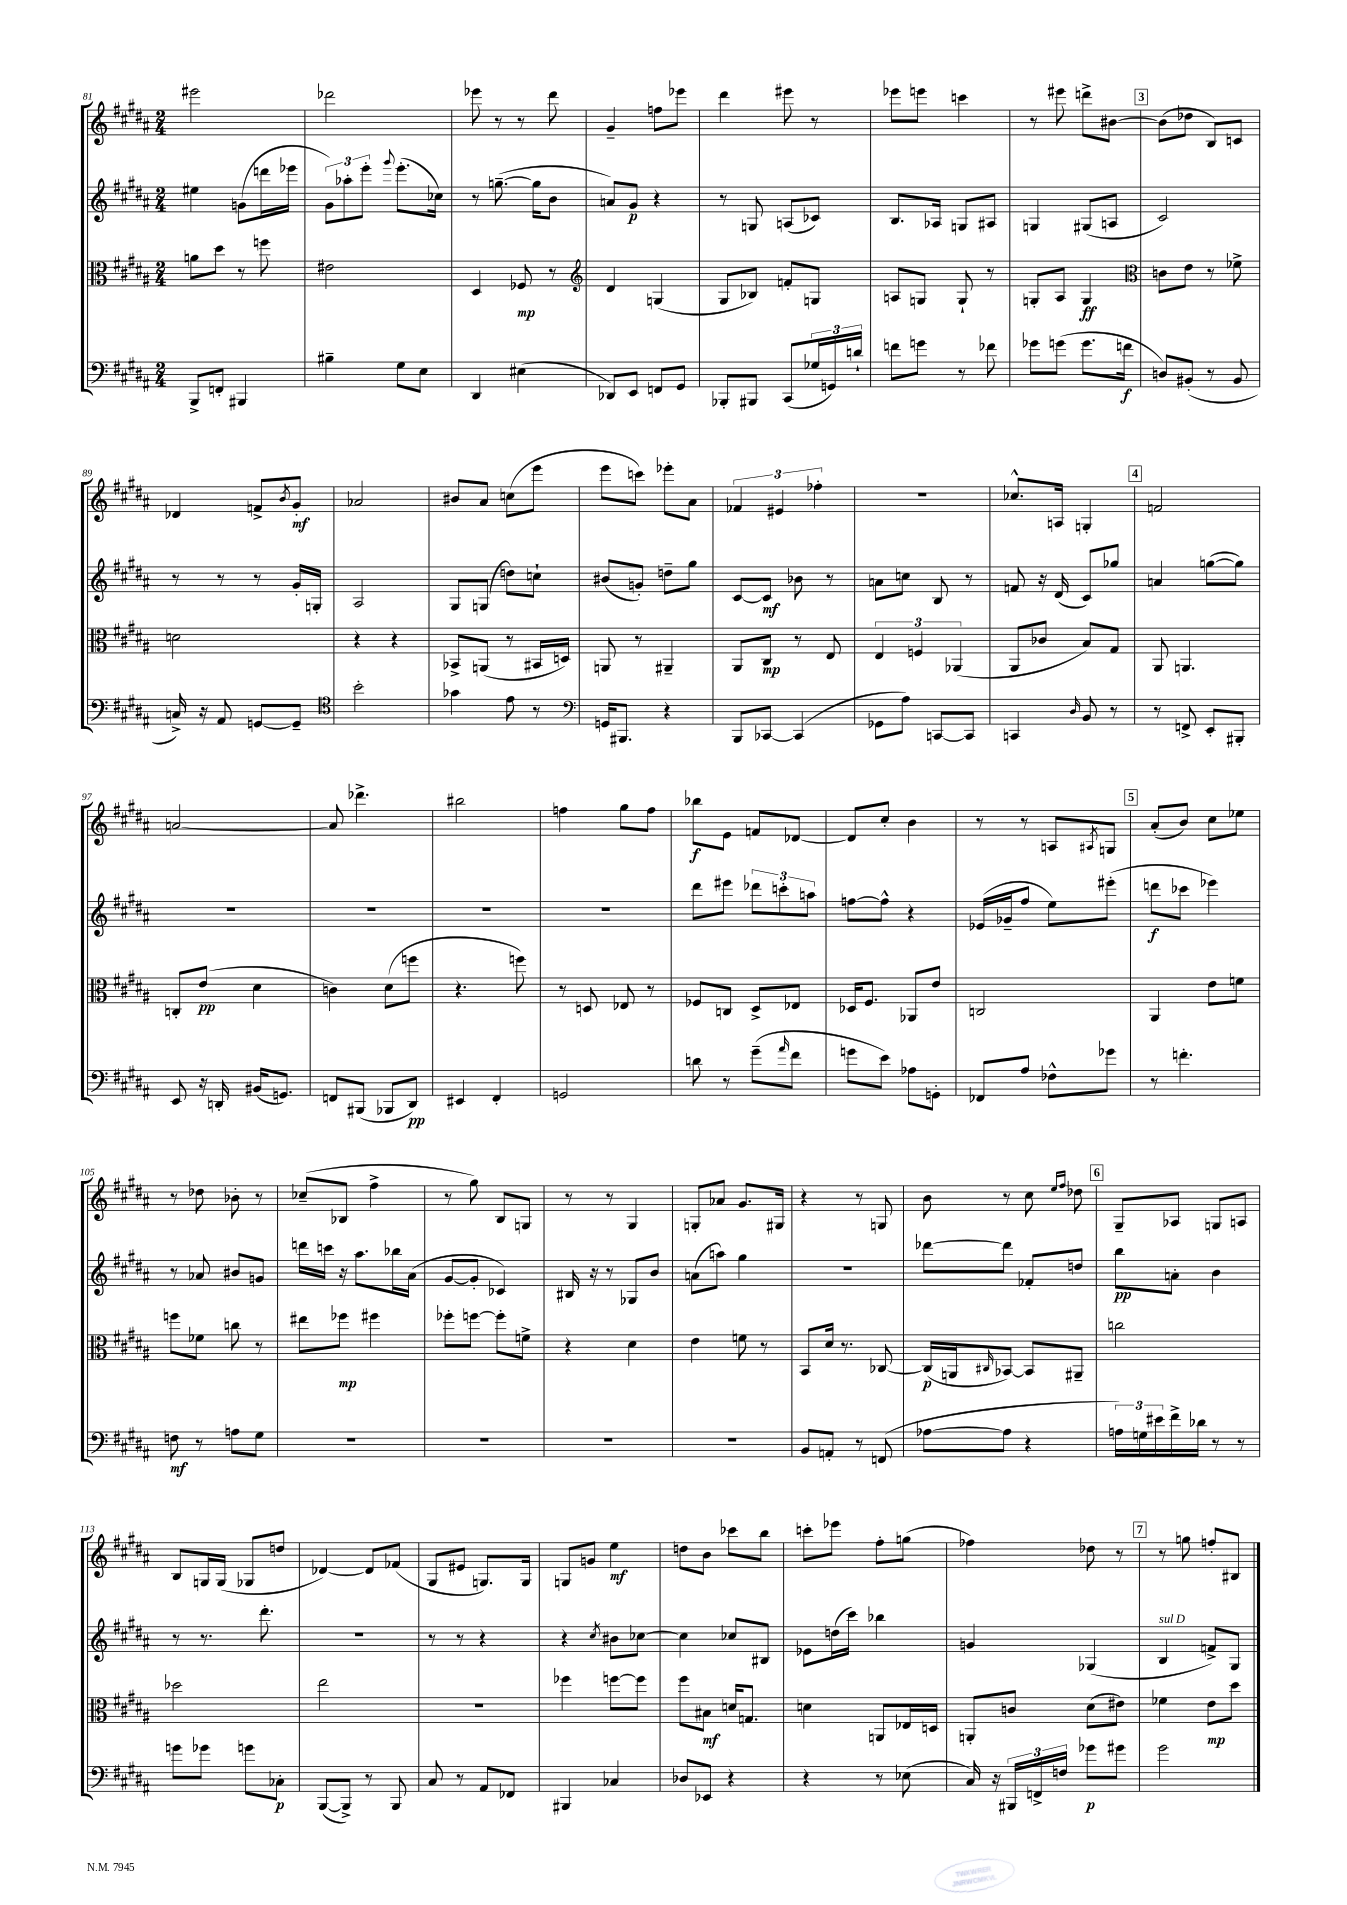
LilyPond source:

<<
\new StaffGroup <<
\new Staff = "s0" {
    \clef treble \key b \major \numericTimeSignature \time 2/4
    eis'''2 |
    des'''2 |
    ees'''8 r8 r8 dis'''8 |
    gis'4-- f''8 ees'''8 |
    dis'''4 eis'''8 r8 |
    ees'''8 e'''8 c'''4 |
    r8 eis'''8 d'''8-> bis'8~ |
    \mark \markup { \box "3" } bis'8( des''8 b8) c'8 |
    des'4 f'8-> \acciaccatura { b'8 } gis'8-.\mf |
    aes'2 |
    bis'8 ais'8 c''8( e'''8 |
    e'''8 c'''8) ees'''8-. ais'8 |
    \tuplet 3/2 { fes'4 eis'4 fes''4-. } |
    r2 |
    ces''8.-^ a16 g4-. |
    \mark \markup { \box "4" } f'2 |
    a'2~ |
    a'8 des'''4.-> |
    bis''2 |
    f''4 gis''8 f''8 |
    bes''8\f e'8 f'8 des'8~ |
    des'8 cis''8-. b'4 |
    r8 r8 a8 \acciaccatura { ais8 } g8 |
    \mark \markup { \box "5" } ais'8-.( b'8) cis''8 ees''8 |
    r8 des''8 bes'8-. r8 |
    ces''8--( bes8 fis''4-> |
    r8 gis''8) b8 g8 |
    r8 r8 gis4 |
    g8-. aes'8 gis'8. gis16 |
    r4 r8 g8 |
    b'8 r8 cis''8 \grace { e''16 fis''16 } des''8 |
    \mark \markup { \box "6" } gis8-- aes8 g8 a8 |
    b8 g16 g16( ges8 d''8 |
    des'4~) des'8 fes'8( |
    gis8 eis'8 g8.) g16 |
    g8 g'8 e''4\mf |
    d''8 b'8 ces'''8 b''8 |
    c'''8-. ees'''8 fis''8-. g''8( |
    fes''4) des''8 r8 |
    \mark \markup { \box "7" } r8 g''8 f''8-. bis8 \bar "|." |
}
\new Staff = "s1" {
    \clef treble \key b \major \numericTimeSignature \time 2/4
    eis''4 g'8( d'''16 ees'''16 |
    \tuplet 3/2 { gis'8) aes''8-. e'''8-. } \appoggiatura { gis'''8 } e'''8.-.( ces''16) |
    r8 g''8.~--( g''16 b'8 |
    a'8) gis'8\p r4 |
    r8 g8 a8( ces'8) |
    b8. aes16 g8 ais8 |
    g4 gis8( a8 |
    \mark \markup { \box "3" } cis'2) |
    r8 r8 r8 gis'16-. g16-. |
    ais2 |
    gis8 g8( d''8) c''8-! |
    bis'8( g'8-.) d''8-- gis''8 |
    cis'8~ cis'8\mf bes'8 r8 |
    a'8 c''8 b8 r8 |
    f'8 r16 dis'16( cis'8) ges''8 |
    \mark \markup { \box "4" } a'4 g''8~( g''8) |
    R2 |
    R2 |
    R2 |
    R2 |
    dis'''8 eis'''8 \tuplet 3/2 { des'''8 c'''8-. a''8 } |
    f''8~ f''8-^ r4 |
    ees'16( ges'16-- fis''8 e''8) eis'''8-.( |
    \mark \markup { \box "5" } d'''8\f ces'''8 ees'''4) |
    r8 aes'8 bis'8 g'8 |
    d'''16 c'''16 r16 ais''8. bes''16 ais'16( |
    gis'8~ gis'8-. ces'4) |
    bis16 r16 r8 ges8 b'8 |
    a'8( a''8) gis''4 |
    r2 |
    des'''8~ des'''8 fes'8-. d''8 |
    \mark \markup { \box "6" } b''8\pp a'8-. b'4 |
    r8 r8. dis'''8.-. |
    R2 |
    r8 r8 r4 |
    r4 \acciaccatura { cis''8 } bis'8 ces''8~ |
    ces''4 ces''8 bis8 |
    ees'8 d''16( cis'''16) bes''4 |
    g'4 ges4( |
    \mark \markup { \box "7" } b4^\markup { \italic "sul D" } f'8->) gis8 \bar "|." |
}
\new Staff = "s2" {
    \clef alto \key b \major \numericTimeSignature \time 2/4
    a'8 dis''8 r8 f''8 |
    eis'2 |
    dis4 fes8\mp r8 |
    \clef treble dis'4 g4( |
    gis8 bes8) f'8-. g8 |
    a8 g8 g8-! r8 |
    g8-. ais8 g4\ff |
    \mark \markup { \box "3" } \clef alto c'8 e'8 r8 fes'8-> |
    d'2 |
    r4 r4 |
    bes,8-> a,8( r8 bis,16 d16) |
    a,8 r8 ais,4-- |
    ais,8 cis8\mp r8 e8 |
    \tuplet 3/2 { e4 f4 aes,4( } |
    ais,8 ces'8 b8) gis8 |
    \mark \markup { \box "4" } ais,8 a,4. |
    c8-. e'8\pp( dis'4 |
    c'4) dis'8( f''8 |
    r4. f''8) |
    r8 d8 ees8 r8 |
    fes8 c8 dis8-> ees8 |
    des16 fis8. aes,8 e'8 |
    c2 |
    \mark \markup { \box "5" } ais,4 e'8 f'8 |
    f''8 fes'8 c''8 r8 |
    eis''8 fes''8\mp fis''4 |
    fes''8-. f''8~ f''8-. f'8-> |
    r4 dis'4 |
    e'4 f'8 r8 |
    b,8 dis'16 r8. ces8~ |
    ces16\p( a,16 \grace { cis16 } bes,8~) bes,8 ais,8-- |
    \mark \markup { \box "6" } c''2 |
    des''2 |
    e''2 |
    r2 |
    fes''4 f''8~ f''8 |
    fis''8 bis8\mf d'16 g8. |
    d'4 a,8 ees16 d16 |
    a,8-. c'8 dis'8( eis'8) |
    \mark \markup { \box "7" } fes'4 e'8\mp dis''8 \bar "|." |
}
\new Staff = "s3" {
    \clef bass \key b \major \numericTimeSignature \time 2/4
    b,,8-> f,8-. bis,,4 |
    bis4-- gis8 e8 |
    dis,4 eis4( |
    des,8) e,8 f,8 gis,8 |
    bes,,8-. bis,,8 cis,8( \tuplet 3/2 { ges16 g,16) d'16-! } |
    f'8 g'8 r8 fes'8 |
    ges'8 g'8( g'8. f'16\f |
    \mark \markup { \box "3" } d8) bis,8-.( r8 bis,8 |
    c16->) r16 ais,8 g,8~ g,8-- |
    \clef tenor b'2-. |
    ges'4 e'8 r8 |
    \clef bass g,16 bis,,8. r4 |
    b,,8 ces,8~ ces,4( |
    ges,8 ais8) c,8~ c,8 |
    c,4 \grace { dis16 } b,8 r8 |
    \mark \markup { \box "4" } r8 f,8-> e,8-. bis,,8-. |
    e,8 r16 d,16-. bis,16( g,8.) |
    f,8 bis,,8( bes,,8 dis,8\pp) |
    eis,4 fis,4-. |
    g,2 |
    d'8 r8 gis'8--( \grace { ais'16 } fis'8 |
    g'8 e'8) aes8 g,8-. |
    fes,8 ais8 fes8-^ ges'8 |
    \mark \markup { \box "5" } r8 f'4.-. |
    f8\mf r8 a8 gis8 |
    R2 |
    R2 |
    R2 |
    R2 |
    b,8 a,8-. r8 f,8( |
    aes8~ aes8 r4 |
    \mark \markup { \box "6" } \tuplet 3/2 { a16) g16 eis'16 } fis'16-> des'16 r8 r8 |
    g'8 ges'8 g'8 ces8-.\p |
    b,,8~( b,,8->) r8 b,,8 |
    cis8 r8 ais,8 fes,8 |
    bis,,4 ces4 |
    des8 ees,8 r4 |
    r4 r8 ees8( |
    cis16) r16 \tuplet 3/2 { bis,,16 f,16-> f16 } ges'8\p gis'8 |
    \mark \markup { \box "7" } gis'2 \bar "|." |
}
>>
>>
\layout { \context { \Score currentBarNumber = #81 } }
